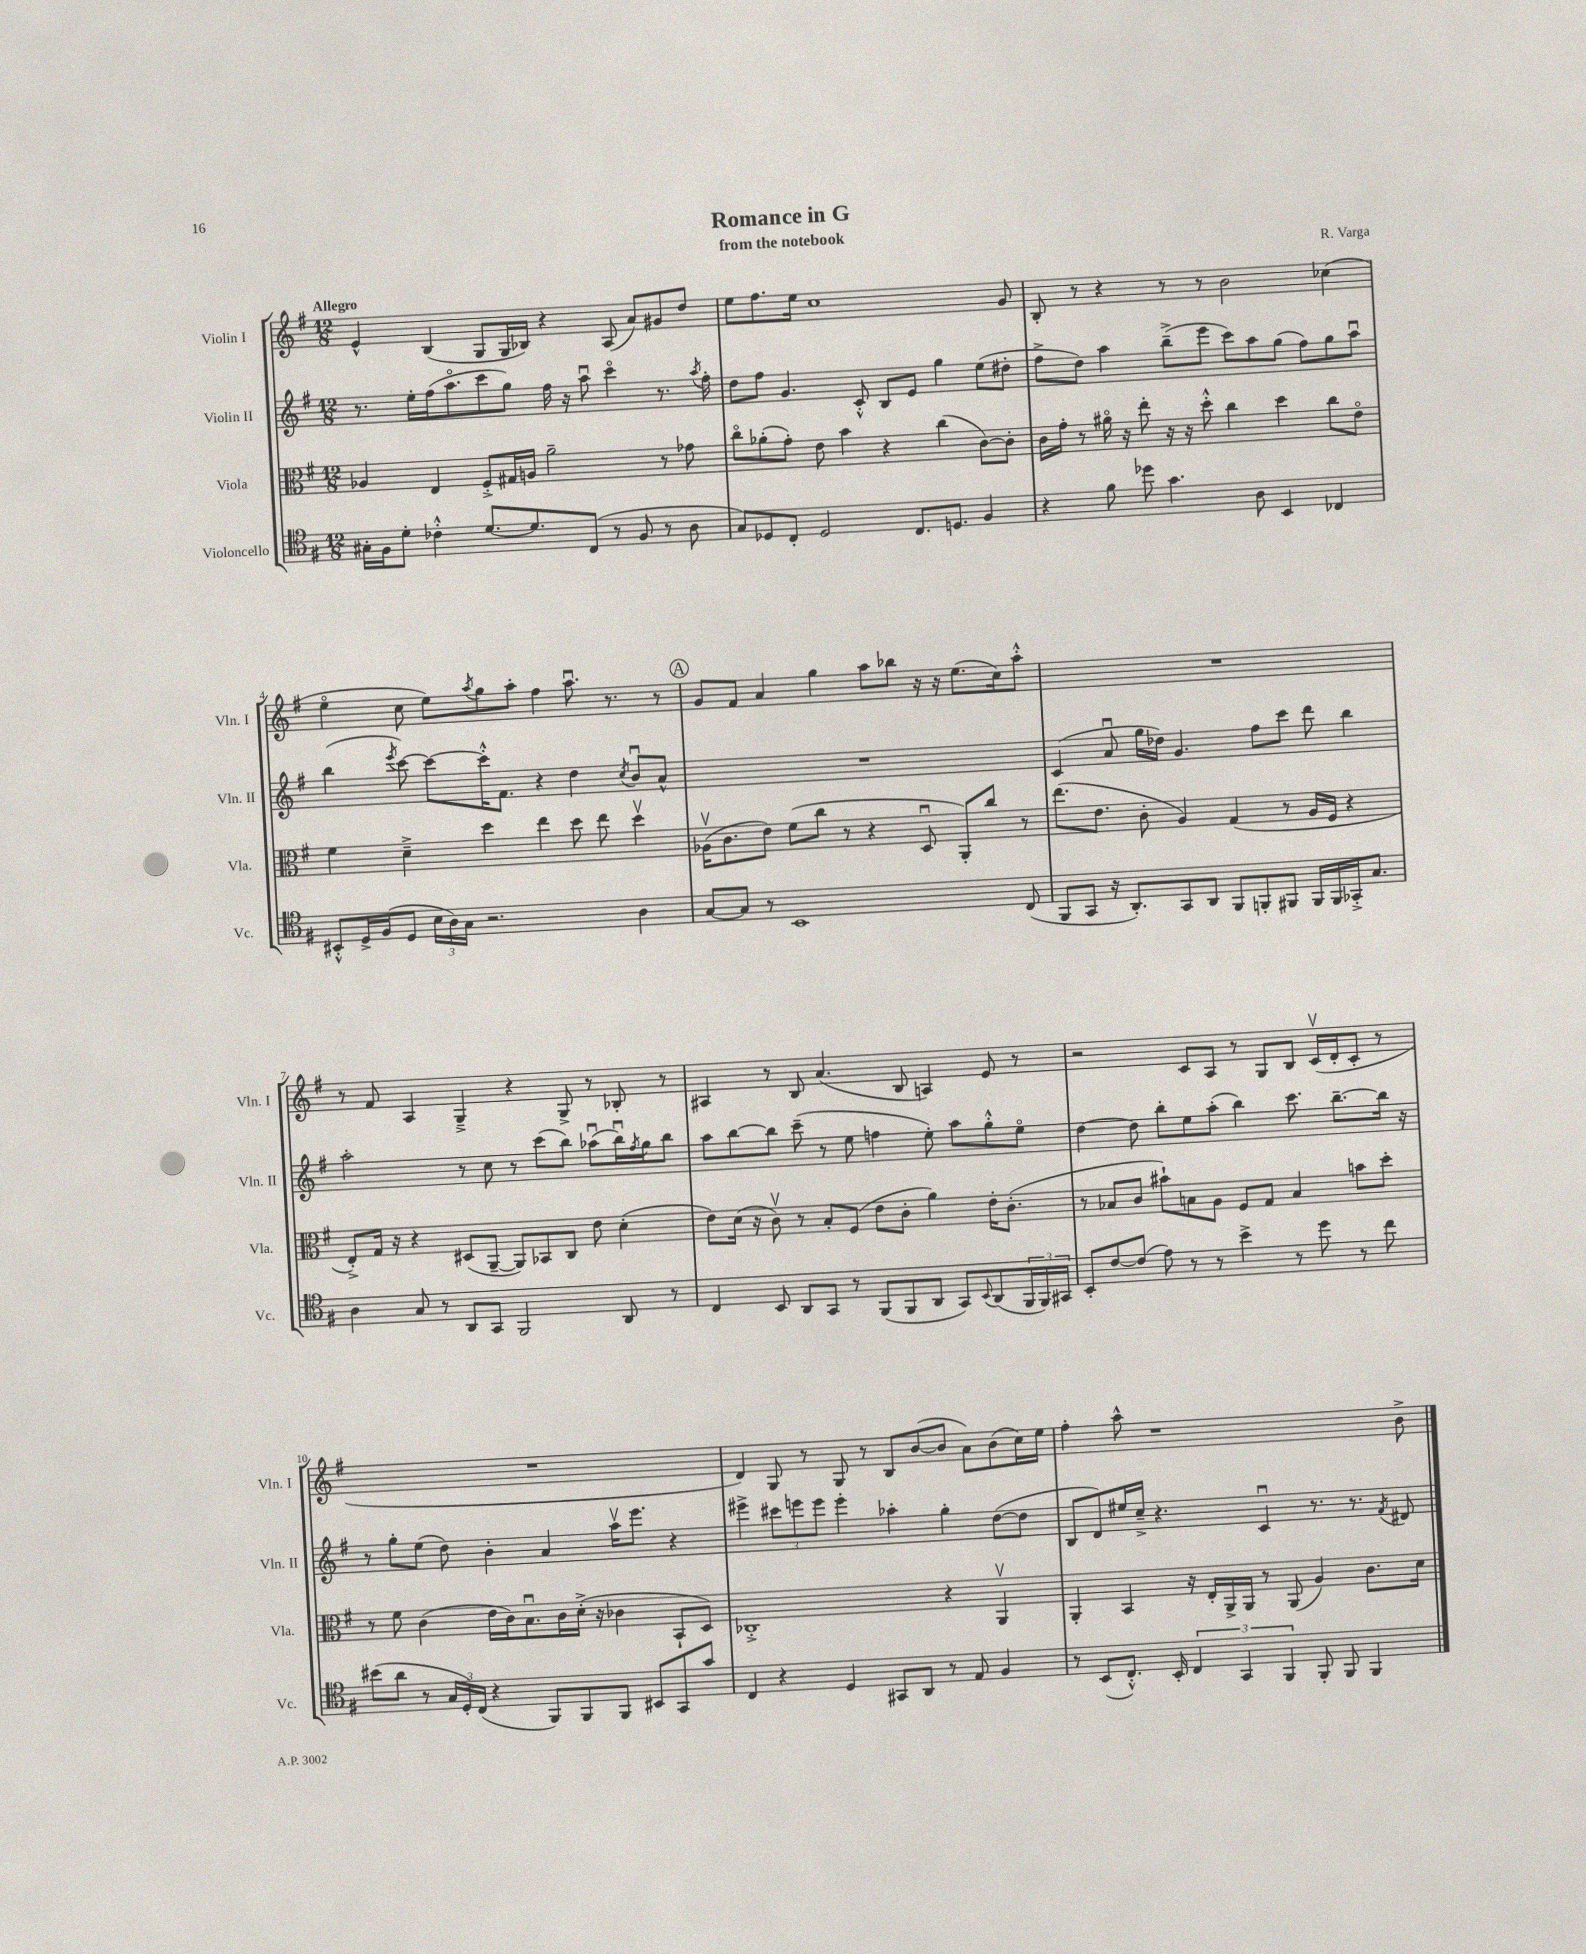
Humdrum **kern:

**kern	**kern	**kern	**kern
*staff4	*staff3	*staff2	*staff1
*clefC4	*clefC3	*clefG2	*clefG2
*k[f#]	*k[f#]	*k[f#]	*k[f#]
*M12/8	*M12/8	*M12/8	*M12/8
16G#'\LL	4A-/	8.r	4e^^/
16F#\J	.	.	.
8d'\J	.	.	.
.	.	16ee'\LL	.
4c-'^^\	4E/	(16ff#\J	(4B/
.	.	8.aao\	.
[8.d/L	8F#'^/L	8ccc\	8G/L
.	16G#/L	8gg\J)	16G/L
8.d/]	16A/JJ	.	16B-/JJ)
.	2a~\	16ff#\	4r
.	.	16r	.
(8C/J	.	8aau\	.
8r	.	4ccco\	(8A/
8F#/	.	.	8a/L)
8r	8r	8.r	8g#/
8A\	8g-\	.	8dd/J
.	.	8qaa/	.
.	.	16ff#'\	.
=	=	=	=
8G/L)	8cco\L	8dd\L	8ee\L
8D-/	(8a-'\	8ff#\J	8.ff#\
8C'/J	8g'\J)	4.g/	.
.	.	.	16ee\Jk
2D-/	8e\	.	1cc
.	4b\	.	.
.	.	8c'^^/	.
.	4r	8B/L	.
8.C/L	.	8e/J	.
.	(4cc\	4gg\	.
8.D/J	.	.	.
4F#/	[8c\L)	(8ee\L	.
.	8c'\]J	8dd#'\J	8g/
=	=	=	=
4r	16c\LL	8ff#^\L	8B'/
.	16g'\JJ	.	.
.	8r	8dd\J)	8r
8f#\	16a#o\	4aa\	4r
.	16r	.	.
8dd-\	8ee'\	.	.
4.g\	16r	(8bb~^\L	8r
.	16r	.	.
.	8dd'^^\	8eee\J	8r
.	4cc\	8ccc\L)	2b\
8A\	.	8aa\	.
4BB/	4dd\	(8gg\J	.
.	.	8ff#\L)	.
4C-/	8cc\L	8gg\	(4cc-\
.	8eo\J	8aau\J	.
=	=	=	=
8BB#'^^/L	4f#\	(4bb\	4eeo\
16D^/L	.	.	.
(16F#/J	.	.	.
.	.	8qeee/	.
8D/J	4d~^\	[8ccc\)	8cc\
24B\LL	.	8ccc\_L	8ee\L)
24A\)	.	.	.
24G\JJ	.	.	.
.	.	.	8qaa/
2.r	4dd\	16ccc'^^\]K	8gg\
.	.	8.f#\J	.
.	.	.	8aa'\J
.	4ee\	4r	4ff#\
.	8dd\	4dd\	8.aau\
.	8ee\	.	.
.	.	.	8.r
.	.	8qcc/	.
4A\	4ddv\	8bu/L	.
.	.	8a^^/J	8r
=	=	=	=
[8G/L	(16A-v\LK	1.r	8g/L
.	8.c\	.	.
8G/]J	.	.	8f#/J
8r	8e\J)	.	4a/
1BB	(8f#\L	.	.
.	8cc\J	.	4gg\
.	8r	.	.
.	4r	.	8aa\L
.	.	.	8bb-\J
.	8Du/	.	16r
.	.	.	16r
.	8AA'/L)	.	(8.ee\L
.	8cc/J	.	.
.	.	.	16cc\k)
(8C/	8r	.	8aa'^^\J
=	=	=	=
8FF#/L	(8.ee\L	(4c/	1.r
8GG/J	.	.	.
.	8.e\J	.	.
16r	.	8au/	.
8.AA'/L)	.	.	.
.	8c'\	16gg\LL	.
.	.	16dd-\JJ)	.
8GG/	4A/)	4.g/	.
8AA/J	.	.	.
8FF#/L	(4G/	.	.
8FF'/	.	8ff#\L	.
8FF#/J	8r	8ccc\J	.
16FF#/LL	16A/LL	8ddd\	.
16FF#/	16F#/JJ	.	.
16GG-'^/J	4r	4bb\	.
8.G/J	.	.	.
=	=	=	=
4A\	8E'^/L)	2aa'\	8r
.	16G/Jk	.	8f#/
.	16r	.	.
8G/	4r	.	4A/
8r	.	.	.
8AA/L	(8D#/L	8r	4G~^/
8GG/J	[8AA~/J	8cc\	.
2FF#/	8AA/]L)	8r	4r
.	8BB-/	(8ccc\L	.
.	8C/J	8bb\J)	8G^/
.	8e\	(8aa-u\L	8r
8AA/	(4d'\	16bbu\L)	8B-'/
.	.	8qff#/	.
.	.	16gg\J	.
8r	.	8bb\J	8r
=	=	=	=
4C/	8e\L)	8aa\L	4A#/
.	(16d\Jk	[8bb\	.
.	16r	.	.
8BB/	8cv\)	8bb\]J	8r
8AA/L	8r	(8ccc~\	8B/
8GG/J	8B'/L	8r	(4.a/
8r	(8F#/J	8ee\	.
(8FF#/L	8e\L	4ff\	.
8FF#/	8c'\J	.	8B/
8AA/J	4a\)	8ee'\)	4A/)
8GG/L)	.	8aa\L	.
8qqBB/	.	.	.
(8AA/	16e'\LK	8gg'^^\	8e/
.	(8.c'\J	.	.
24FF#/L	.	8eeo\J	8r
24FF#/)	.	.	.
24GG#/JJ	.	.	.
=	=	=	=
8BB'/L	8r	[4dd\	2r
[8c/	8B-/L	.	.
(8c/]J	8c/J	8dd\]	.
8e\)	8b#`\L)	8bb'\L	.
8r	8B\	8ee\	8c/L
8r	8A\J	(8aa'\J	8A/J
4b^\	8F#/L	4bb\)	8r
.	8G/J	.	8G/L
8r	4B/	8.ccc\	8B/J
8dd\	.	.	(16cv/LL
.	.	[8.bb~\L	16d'/J
8r	8b\L	.	8c'/J
8cc\	8dd'\J	16bb\]Jk	8r
.	.	16r	.
=	=	=	=
(8b#\L	8r	8r	1.r
8a\J	8f#\	8gg'\L	.
8r	(4c\	(8ee\J	.
24G/LL	.	8dd\)	.
24D'/)	.	.	.
(24C/JJ	.	.	.
4r	16e\LL	4b'\	.
.	16c\J)	.	.
.	8.Bu\	.	.
8FF#/L)	.	4a/	.
.	16c\L	.	.
8FF#/	(16d'^\JJ	.	.
.	16r	.	.
8FF#/J	4c-\	16aav\LK	.
.	.	8.eee\J	.
8BB#/L	.	.	.
8GG/	8BB`/L	4r	.
8g/J	8D/J)	.	.
=	=	=	=
4C/	1C-'^	4eee#^\	4d/)
4r	.	12ccc#\L	8G/
.	.	12eee\	.
.	.	.	8r
.	.	12eee\J	.
4D/	.	4eee'\	8G/
.	.	.	8r
8GG#/L	.	4aa-'\	8B/L
8AA/J	.	.	([8b/
8r	4r	4gg'\	8b/]J
8E/	.	.	8a\L)
4F#/	4AAv/	([8dd\L	(8b\
.	.	8dd\]J	16cc\L)
.	.	.	16ee\JJ
=	=	=	=
8r	4AA'/	8B/L	4ff#'\
(8BB/L	.	8d/)	.
8.C'^^/J)	4BB/	16ee#/L	8aa^^\
.	.	16cc~^/JJ	.
.	.	4.r	1r
16BB'/	.	.	.
6C/	16r	.	.
.	16E'/LL	.	.
.	16AA^/	.	.
6GG/	.	.	.
.	16AA/JJ	.	.
.	8r	4cu/	.
6FF#/	.	.	.
.	(8AA/	.	.
8FF#'/	4A/)	8.r	.
8FF#/	.	.	.
.	.	8.r	.
4FF#/	8.c\L	.	.
.	.	8qf#/	.
.	.	8d#/	8b^\
.	16d\Jk	.	.
==	==	==	==
*-	*-	*-	*-
